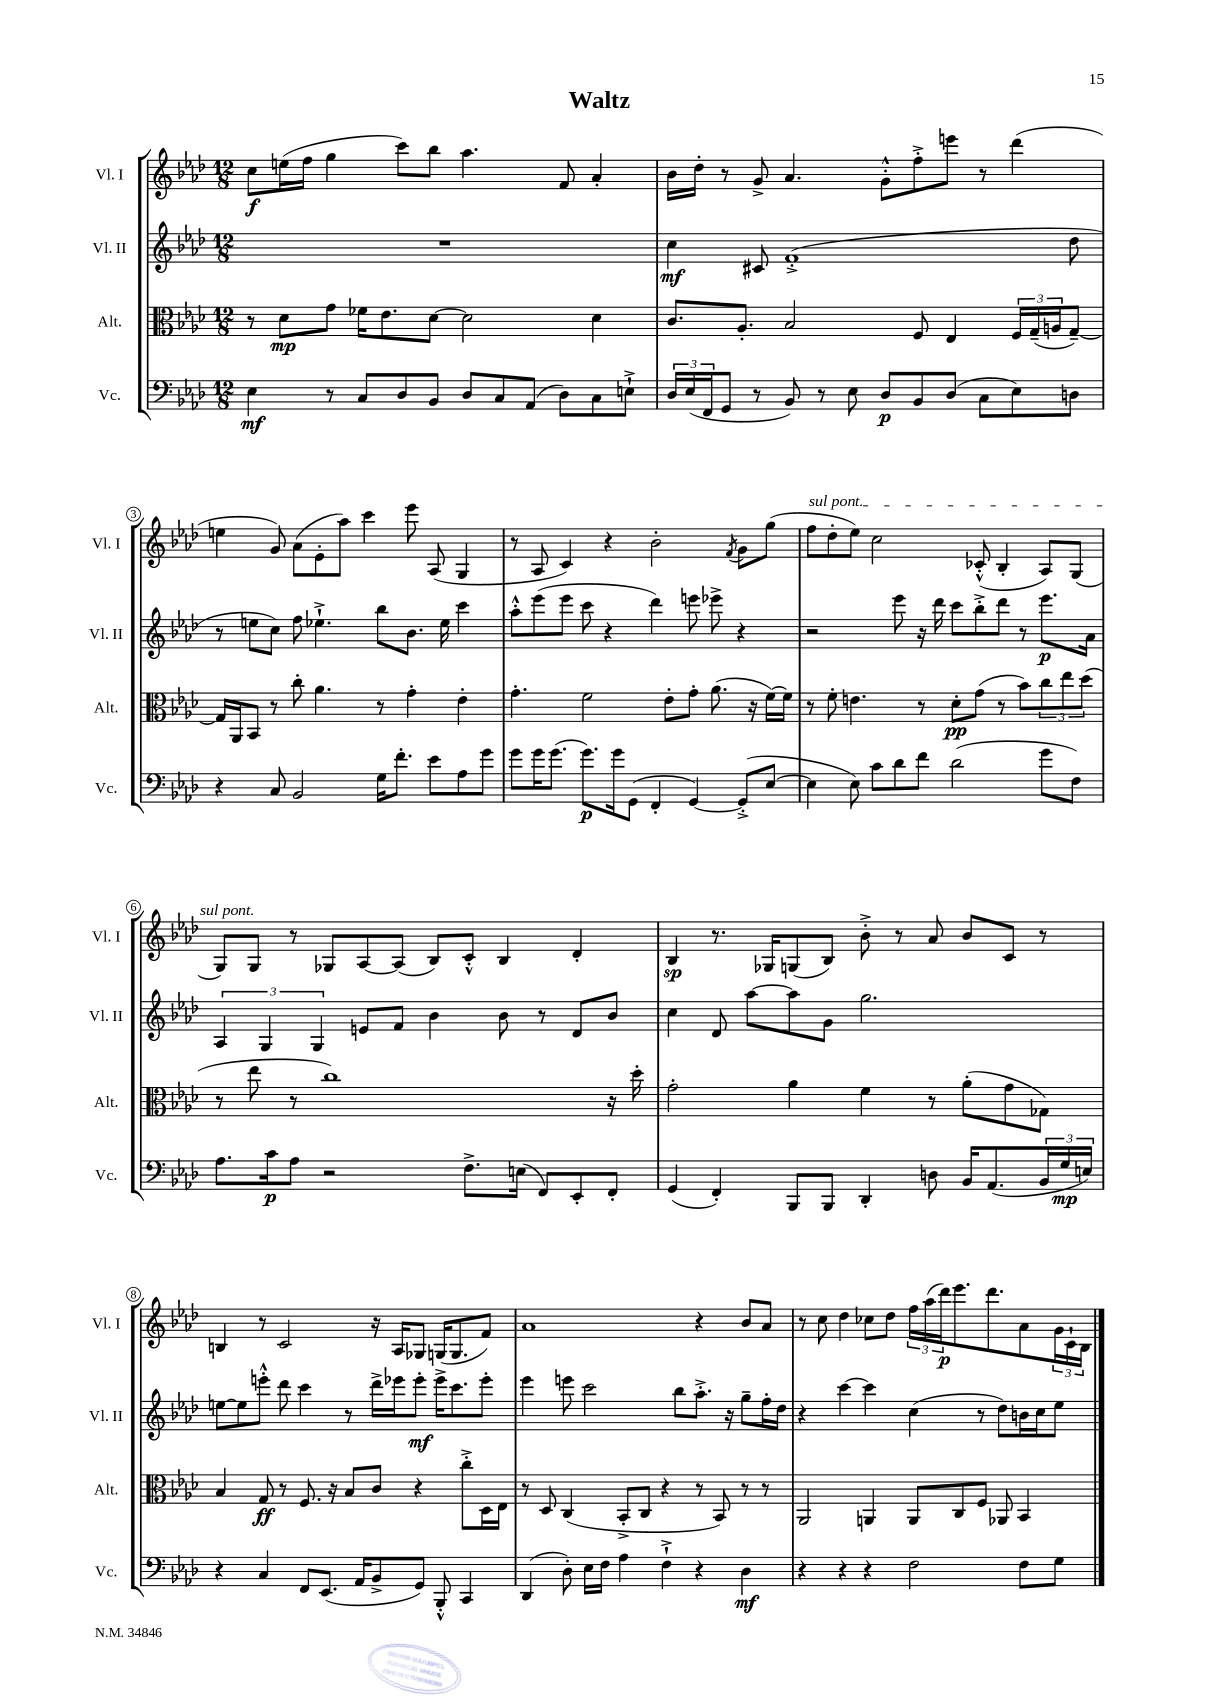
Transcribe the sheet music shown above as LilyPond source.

\header { title = "Waltz" }
<<
\new StaffGroup <<
\new Staff = "s0" \with { instrumentName = "Vl. I" shortInstrumentName = "Vl. I" } {
    \clef treble \key aes \major \numericTimeSignature \time 12/8
    c''8\f e''16( f''16 g''4 c'''8) bes''8 aes''4. f'8 aes'4-. |
    bes'16 des''16-. r8 g'8-> aes'4. g'8-.-^ f''8-.-> e'''8 r8 des'''4( |
    e''4 g'8) aes'8( ees'8-. aes''8) c'''4 ees'''8 aes8( g4 |
    r8 aes8 c'4) r4 bes'2-. \acciaccatura { f'8 } g'8 g''8( |
    \once \override TextSpanner.bound-details.left.text = \markup { \italic "sul pont." } f''8\startTextSpan des''8-. ees''8) c''2 ces'8-.-^( bes4-. aes8) g8( |
    g8) g8\stopTextSpan r8 ges8 aes8~ aes8( bes8) c'8-.-^ bes4 des'4-. |
    bes4\sp r8. ges16 g8( bes8) bes'8-.-> r8 aes'8 bes'8 c'8 r8 |
    b4 r8 c'2 r16 aes16 ges8 g16( g8. f'8) |
    aes'1 r4 bes'8 aes'8 |
    r8 c''8 des''4 ces''8 des''8 \tuplet 3/2 { f''16 aes''16( des'''16\p) } ees'''8. des'''8. aes'8 \tuplet 3/2 { g'16 c'16-! bes16 } \bar "|." |
}
\new Staff = "s1" \with { instrumentName = "Vl. II" shortInstrumentName = "Vl. II" } {
    \clef treble \key aes \major \numericTimeSignature \time 12/8
    R1. |
    c''4\mf cis'8 f'1-.->( des''8 |
    r8 e''8 c''8) f''8 ees''4.-!-> bes''8 bes'8. ees''16 c'''4 |
    aes''8-.-^ ees'''8( ees'''8 c'''8 r4 des'''4) e'''8 ees'''8-> r4 |
    r2 ees'''8 r16 des'''16 c'''8 bes''8-.-> des'''8 r8 ees'''8.\p aes'16 |
    \tuplet 3/2 { aes4 g4 g4 } e'8 f'8 bes'4 bes'8 r8 des'8 bes'8 |
    c''4 des'8 aes''8~ aes''8 g'8 g''2. |
    e''8~ e''8 e'''8-.-^ des'''8 c'''4 r8 des'''16-> ees'''16 ees'''8-.\mf ees'''16-> c'''8. ees'''8-. |
    ees'''4 e'''8 c'''2 bes''8 aes''8.-.-> r16 g''8-- f''16-. des''16 |
    r4 c'''4~ c'''4 c''4( r8 des''8) b'16 c''16 ees''8 \bar "|." |
}
\new Staff = "s2" \with { instrumentName = "Alt." shortInstrumentName = "Alt." } {
    \clef alto \key aes \major \numericTimeSignature \time 12/8
    r8 des'8\mp g'8 fes'16 ees'8. des'8~ des'2 des'4 |
    c'8. aes8.-. bes2 f8 ees4 \tuplet 3/2 { f16 g16--( a16 } g8~--) |
    g16 aes,16 bes,8 r8 c''8-. aes'4. r8 g'4-. ees'4-. |
    g'4.-. f'2 ees'8-. g'8-. aes'8.( r16 f'16~) f'16 |
    r8 f'8-. e'4. r8 des'8-.\pp g'8( r8 bes'8) \tuplet 3/2 { c''8 ees''8 des''8( } |
    r8 ees''8 r8 c''1) r16 des''16-. |
    g'2-. aes'4 f'4 r8 aes'8-.( g'8 ges8) |
    bes4 g8\ff r8 f8. r16 bes8 c'8 r4 c''8-.-> des16 ees16 |
    r8 des8 c4( bes,8-.-> c8 r4 r8 bes,8) r8 r8 |
    aes,2 a,4 a,8 c8 f8 aes,8 bes,4 \bar "|." |
}
\new Staff = "s3" \with { instrumentName = "Vc." shortInstrumentName = "Vc." } {
    \clef bass \key aes \major \numericTimeSignature \time 12/8
    ees4\mf r8 c8 des8 bes,8 des8 c8 aes,8( des8) c8 e8-!-> |
    \tuplet 3/2 { des16 ees16( f,16 } g,8 r8 bes,8) r8 ees8 des8\p bes,8 des8( c8 ees8) d8 |
    r4 c8 bes,2 g16 f'8.-. ees'8 aes8 g'8 |
    g'8 g'16 g'8.( g'8.\p) g'16 g,8( f,4-. g,4~) g,8-.->( ees8~ |
    ees4 ees8) c'8 des'8 f'8 des'2( g'8 f8) |
    aes8. c'16\p aes8 r2 f8.-> e16( f,8) ees,8-. f,8-. |
    g,4( f,4-.) bes,,8 bes,,8 des,4-. d8 bes,16 aes,8.( \tuplet 3/2 { bes,16 g16\mp e16) } |
    r4 c4 f,8 ees,8.( aes,16 bes,8-> g,8) bes,,8-.-^ c,4 |
    des,4( des8-.) ees16 f16 aes4 f4-!-> r4 des4\mf |
    r4 r4 r4 f2 f8 g8 \bar "|." |
}
>>
>>
\layout { \context { \Score \override BarNumber.stencil = #(make-stencil-circler 0.1 0.3 ly:text-interface::print) } }
